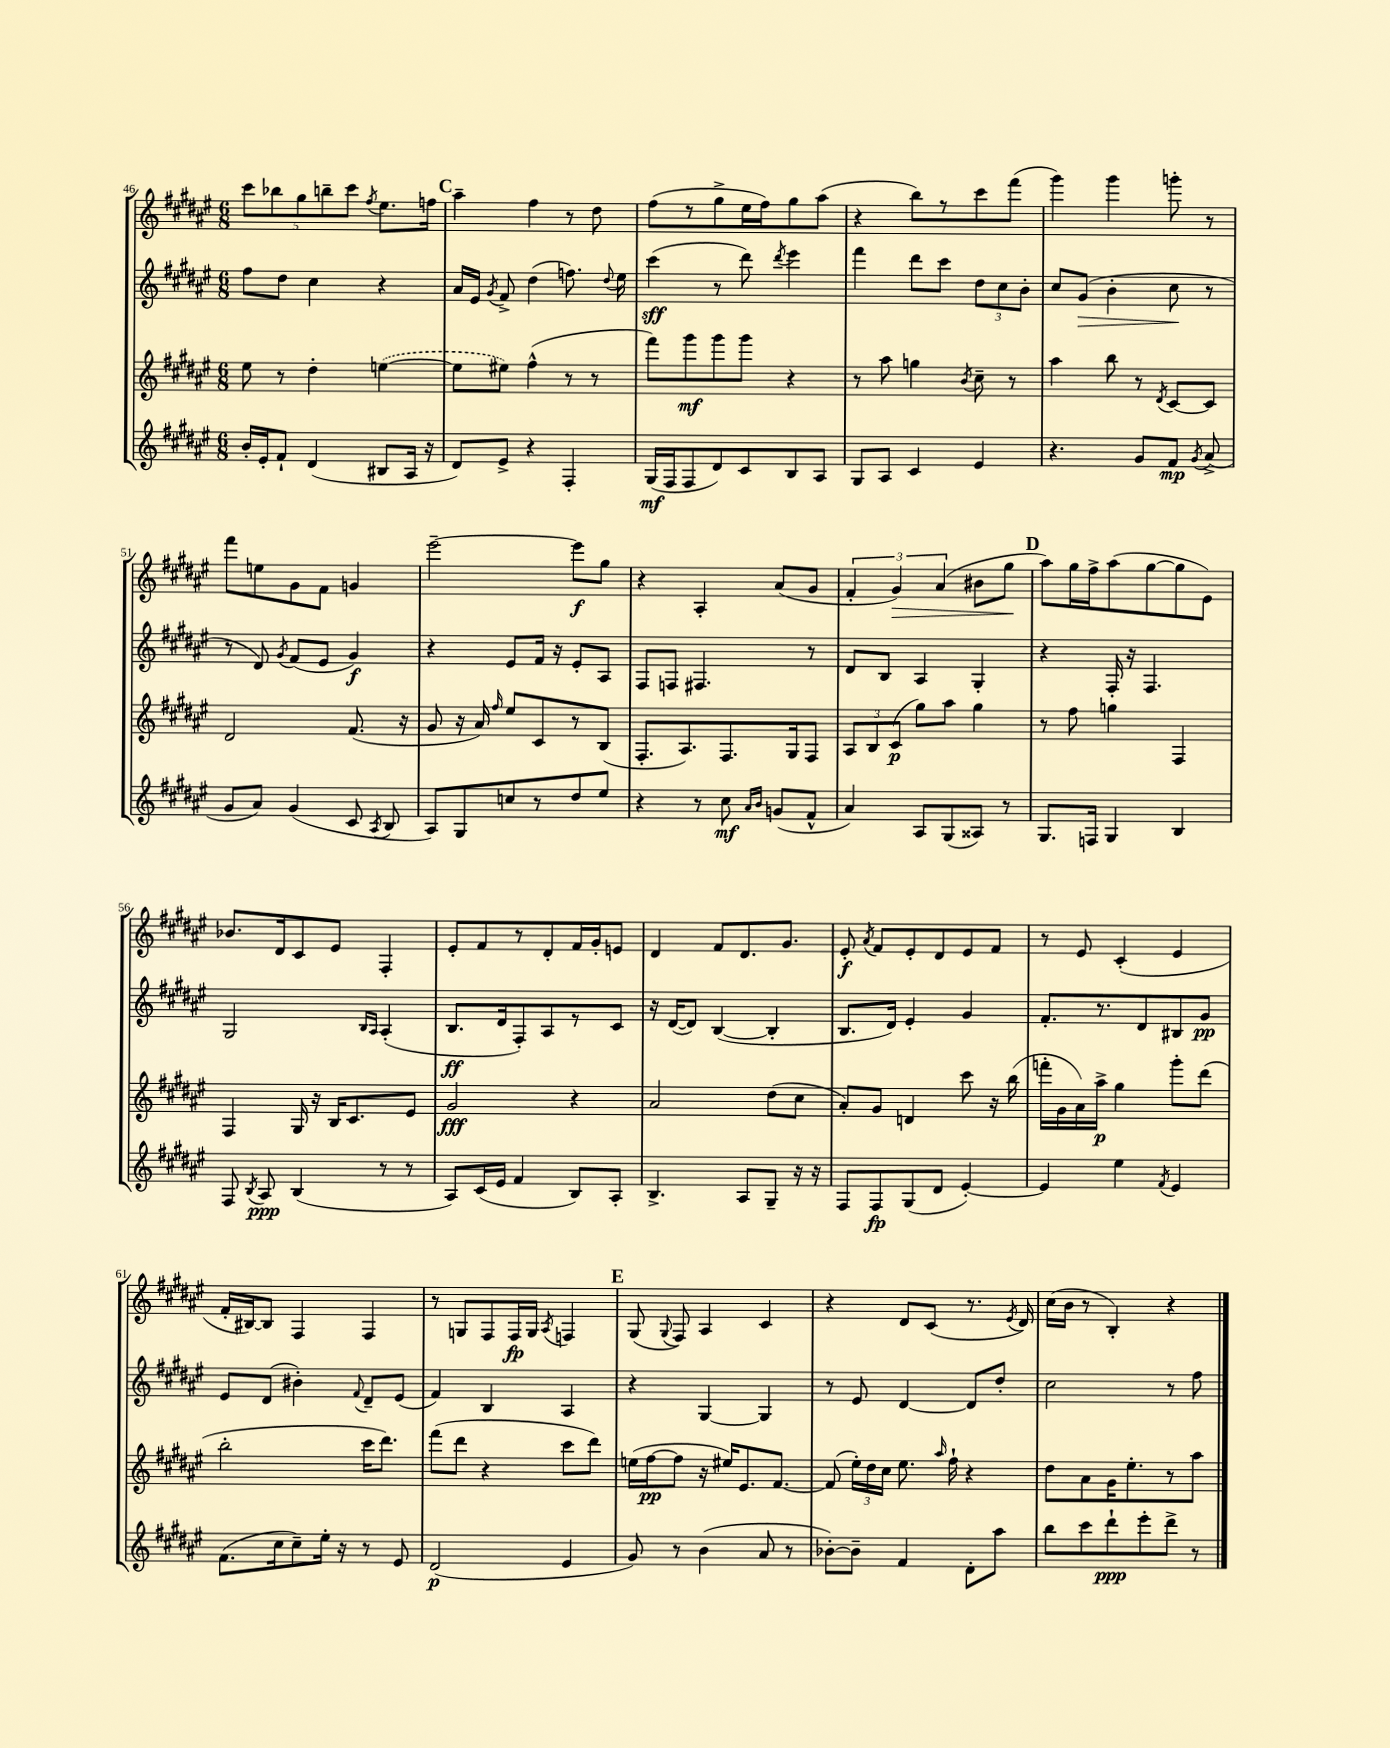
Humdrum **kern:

**kern	**kern	**kern	**kern
*staff4	*staff3	*staff2	*staff1
*clefG2	*clefG2	*clefG2	*clefG2
*k[f#c#g#d#a#e#]	*k[f#c#g#d#a#e#]	*k[f#c#g#d#a#e#]	*k[f#c#g#d#a#e#]
*M6/8	*M6/8	*M6/8	*M6/8
16b'	8ee#	8ff#	10ccc#
16e#'	.	.	.
.	.	.	10bb-
8f#`	8r	8dd#	.
.	.	.	10gg#
(4d#	4dd#'	4cc#	.
.	.	.	10bb~
.	.	.	10ccc#
.	.	.	8qff#
8B#	([4ee	4r	8.ee#
16A#	.	.	.
16r	.	.	16ff
=	=	=	=
8d#)	8ee]	16a#	4aa#~
.	.	16e#	.
.	.	8qg#	.
8e#^	8ee#)	8f#^	.
4r	(4ff#^^	(4dd#	4ff#
4F#'	8r	8.ff)	8r
.	8r	.	8dd#
.	.	8qqdd#	.
.	.	16ee#	.
=	=	=	=
(16G#	8fff#)	(4ccc#	(8ff#
16F#	.	.	.
8F#	8ggg#	.	8r
8d#)	8ggg#	8r	8gg#^
8c#	8ggg#	8ddd#)	16ee#
.	.	.	16ff#)
.	.	8qddd#	.
8B	4r	4eee#	8gg#
8A#	.	.	(8aa#
=	=	=	=
8G#	8r	4fff#	4r
8A#	8aa#	.	.
4c#	4gg	8ddd#	8bb)
.	.	8ccc#	8r
.	8qb	.	.
4e#	8cc#~	12dd#	8ccc#
.	.	12cc#	.
.	8r	.	(8fff#
.	.	12b'	.
=	=	=	=
4.r	4aa#	8cc#	4ggg#)
.	.	(8g#	.
.	8bb	4b'	4ggg#
8g#	8r	.	.
.	8qd#	.	.
8f#	[8c#	8cc#	8ggg'
8qg#	.	.	.
(8a#^	8c#]	8r	8r
=	=	=	=
8g#	2d#	8r	8fff#
8a#)	.	8d#)	8ee
.	.	8qg#	.
(4g#	.	(8f#	8g#
.	.	8e#	8f#
8c#	(8.f#	4g#)	4g
8qA#	.	.	.
8B	.	.	.
.	16r	.	.
=	=	=	=
8A#)	8g#	4r	[2eee#~
8G#	16r	.	.
.	16a#)	.	.
.	16qqff#	.	.
8cc	8ee#	8e#	.
8r	8c#	16f#	.
.	.	16r	.
8dd#	8r	8e#'	8eee#]
8ee#	(8B	8A#	8gg#
=	=	=	=
4r	8.F#'	8F#	4r
.	.	8F	.
.	8.A#)	.	.
8r	.	4.F#	4A#'
8cc#	8.F#	.	.
16qqa#	.	.	.
16qqb	.	.	.
(8g	.	.	(8a#
.	16G#	.	.
8f#^^	8F#	8r	8g#
=	=	=	=
4a#)	12A#	8d#	6f#'
.	12B	.	.
.	.	8B	.
.	(12c#	.	6g#)
8A#	8gg#)	4A#	.
.	.	.	(6a#
(8G#	8aa#	.	.
8A##)	4gg#	4G#'	8b#
8r	.	.	8gg#
=	=	=	=
8.G#	8r	4r	8aa#)
.	8ff#	.	16gg#
16F	.	.	16ff#^
4G#	4gg	16F#'	(8aa#
.	.	16r	.
.	.	4.F#	[8gg#
4B	4F#	.	8gg#]
.	.	.	8e#)
=	=	=	=
8F#	4F#	2G#	8.b-
8qB	.	.	.
8A#	.	.	.
.	.	.	16d#
(4B	16G#	.	8c#
.	16r	.	.
.	16B	.	8e#
.	8.c#	.	.
.	.	16qqB	.
.	.	16qqA#	.
8r	.	(4A#'	4F#'
8r	8e#	.	.
=	=	=	=
8A#)	2g#	8.B	8e#'
(16c#	.	.	8f#
16e#	.	16d#	.
4f#	.	8F#')	8r
.	.	8A#	8d#'
8B)	4r	8r	16f#
.	.	.	16g#'
8A#'	.	8c#	8e
=	=	=	=
4.B^	2a#	16r	4d#
.	.	([16d#	.
.	.	8d#])	.
.	.	([4B	8f#
8A#	.	.	8.d#
8G#~	(8dd#	4B']	.
.	.	.	8.g#
16r	8cc#	.	.
16r	.	.	.
=	=	=	=
8F#	8a#')	8.B	8e#'
.	.	.	8qa#
8F#	8g#	.	8f#
.	.	16d#)	.
(8G#	4d	4e#'	8e#'
8d#	.	.	8d#
[4e#')	8ccc#	4g#	8e#
.	16r	.	8f#
.	(16bb	.	.
=	=	=	=
4e#]	16fff'	8.f#'	8r
.	16g#	.	.
.	16a#)	.	8e#
.	16aa#^	8.r	.
4ee#	4gg#	.	(4c#'
.	.	8d#	.
8qf#	.	.	.
4e#	8ggg#'	8B#	4e#
.	(8ddd#	8g#	.
=	=	=	=
(8.f#	2bb'	8e#	16f#'
.	.	.	[16B#)
.	.	(8d#	8B#]
16cc#	.	.	.
8cc#~)	.	4b#')	4F#
16ee#'	.	.	.
16r	.	.	.
.	.	8qqf#	.
8r	16ccc#	8d#~	4F#
.	8.ddd#)	.	.
8e#	.	(8e#	.
=	=	=	=
(2d#	(8fff#	4f#)	8r
.	8ddd#	.	8G
.	4r	4B	8F#
.	.	.	16F#
.	.	.	16G
.	.	.	8qA#
4e#	8ccc#	4A#	4F
.	8ddd#)	.	.
=	=	=	=
8g#)	(16ee	4r	(8G#
.	[16ff#	.	.
.	.	.	8qqG#
8r	8ff#]	.	8F#)
(4b	16r	[4G#	4A#
.	16ee#)	.	.
.	8.e#	.	.
8a#	.	4G#]	4c#
.	[8.f#	.	.
8r	.	.	.
=	=	=	=
[8b-')	(8f#]	8r	4r
8b-~]	24ee#')	8e#	.
.	24dd#	.	.
.	24cc#	.	.
4f#	8.ee#	[4d#	8d#
.	.	.	(8c#
.	16qqaa#	.	.
.	16ff#`	.	.
8d#'	4r	8d#]	8.r
8aa#	.	8dd#'	.
.	.	.	8qe#
.	.	.	16d#)
=	=	=	=
8bb	8dd#	2cc#	(16cc#
.	.	.	16b
8ccc#	8a#	.	8r
8ddd#`	16g#	.	4B')
.	8.ee#'	.	.
8eee#'	.	.	.
8ddd#^	8r	8r	4r
8r	8aa#	8ff#	.
==	==	==	==
*-	*-	*-	*-
